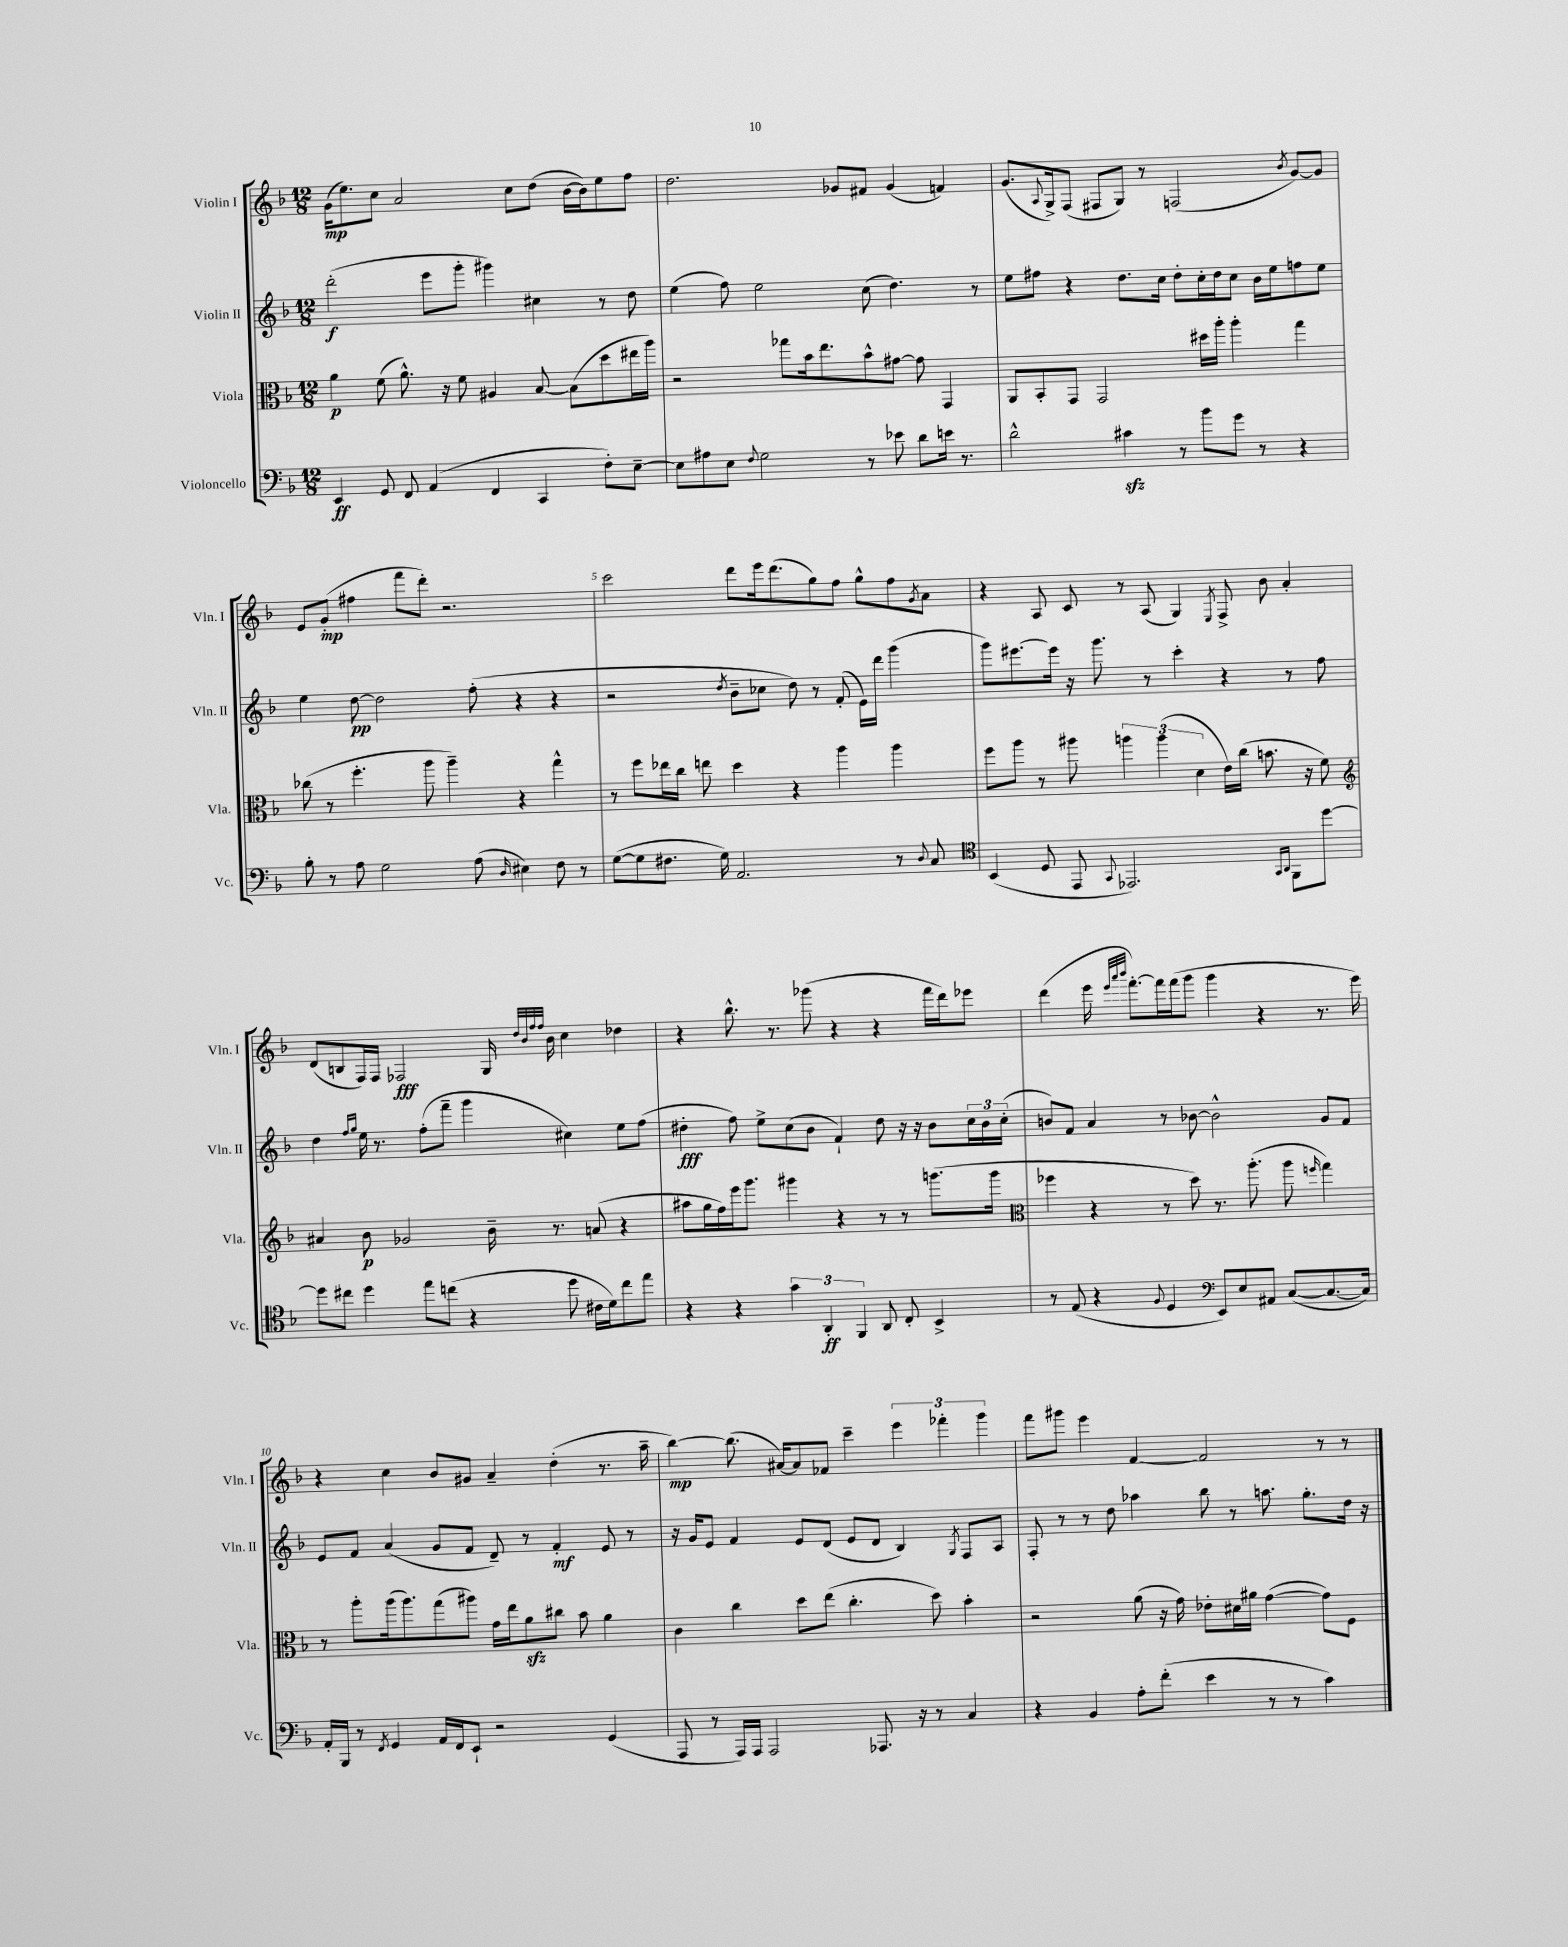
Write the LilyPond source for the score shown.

<<
\new StaffGroup <<
\new Staff = "s0" \with { instrumentName = "Violin I" shortInstrumentName = "Vln. I" } {
    \clef treble \key f \major \numericTimeSignature \time 12/8
    g'16\mp( e''8.) c''8 a'2 c''8 d''8( bes'16~ bes'16) e''8 f''8 |
    d''2. ges'8 fis'8 ges'4( f'4) |
    g'8.( \appoggiatura { a8 } g16->) f8( fis8 g8) r8 f2( \acciaccatura { bes'8 } g'8~) g'8 |
    e'8 g'8-.\mp( fis''4 f'''8 d'''8-.) r2. |
    c'''2 d'''8 e'''16 d'''8.( g''8) f''8 g''8-^ f''8 \acciaccatura { g'8 } a'8 |
    r4 a8 c'8 r8 a8( g4) \acciaccatura { e8 } f8-> bes'8 a'4-. |
    d'8( b8 f16) f16 fes2\fff g16 \grace { d''32 bes'32 f''32 f''32 } bes'16 c''4 des''4 |
    r4 bes''8.-^ r8. ges'''8( r4 r4 f'''16 d'''16) ees'''8 |
    d'''4( e'''16 \grace { e'''32 a'''32 bes'''32 } f'''8.~-.) f'''16 f'''16( g'''8 g'''4 r4 r8. e'''16) |
    r4 c''4 bes'8 gis'8 a'4-- d''4-.( r8. a''16-- |
    bes''4~\mp) bes''8.( ais'16~) ais'8 fes'8 c'''4-- \tuplet 3/2 { e'''4 fes'''4-. g'''4 } |
    f'''8 gis'''8 e'''4 f'4~ f'2 r8 r8 \bar "|." |
}
\new Staff = "s1" \with { instrumentName = "Violin II" shortInstrumentName = "Vln. II" } {
    \clef treble \key f \major \numericTimeSignature \time 12/8
    d'''2-.\f( e'''8 g'''8-. gis'''4) cis''4 r8 d''8 |
    e''4( f''8) e''2 c''8( d''4.) r8 |
    e''8 fis''8 r4 d''8. c''16 d''8-. c''16-. d''16 c''8 bes'16 e''16 f''8 e''8 |
    e''4 d''8~\pp d''2 f''8-.( r4 r4 |
    r2 \acciaccatura { d''8 } bes'8-- ces''8 d''8) r8 f'8-.( e'16) d'''16 g'''4( |
    g'''8) eis'''8.~ eis'''16 r16 g'''8. r8 c'''4-. r4 r8 f''8 |
    d''4 \grace { f''16 g''16 } e''16 r8. f''8-.( f'''8-- g'''4 cis''4) e''8 f''8( |
    dis''4-.\fff f''8) e''8-> c''8( bes'8 f'4-!) dis''8 r16 r16 bes'8 \tuplet 3/2 { c''16 bes'16 c''16-.( } |
    b'8) f'8 a'4 r8 bes'8~ bes'2-^ g'8 f'8 |
    e'8 f'8 a'4( g'8 f'8 d'8--) r8 f'4-.\mf e'8 r8 |
    r16 g'16 e'8 f'4 e'8 d'8( e'8 d'8 bes4) \acciaccatura { g8 } f8 a8 |
    f8-. r8 r8 d''8 aes''4 bes''8 r8 a''8. g''8.-. d''16 r16 \bar "|." |
}
\new Staff = "s2" \with { instrumentName = "Viola" shortInstrumentName = "Vla." } {
    \clef alto \key f \major \numericTimeSignature \time 12/8
    a'4\p f'8( a'8.-^) r16 f'8 ais4 bes8~ bes8( d''8 eis''16 a''16) |
    r2 ges''8 bes'16 e''8. bes'8-^ gis'8~ gis'8 g,4 |
    a,8 bes,8-. g,8 g,2 dis''16 a''16-. a''4-. g''4 |
    ces''8( r8 f''4.-. a''8 a''4--) r4 g''4-^ |
    r8 f''8 ees''16 c''16 e''8 d''4 r4 a''4 a''4 |
    f''8 a''8 r8 ais''8 \tuplet 3/2 { a''4 a''4( d'4 } e'16) c''16( b'8. r16 f'8) |
    \clef treble ais'4 bes'8\p ges'2 bes'16-- r8. a'8( r4 |
    ais''8 g''16 f''16) e'''16 g'''8. gis'''4 r4 r8 r8 g'''8.( g'''16 |
    \clef alto fes''4 r4 r8 d''8) r8. a''8.-.( a''8 \grace { f''16 } g''4) |
    r8 a''8-. a''16( a''8.) g''8( ais''8) g'16 e''16 a'8\sfz cis''8 bes'8 a'4 |
    c'4 c''4 d''8 e''8( c''4.-. d''8) bes'4-. |
    r2 a'8( r16 g'16) ees'8-. dis'16 ais'16 g'4~( g'8) f8 \bar "|." |
}
\new Staff = "s3" \with { instrumentName = "Violoncello" shortInstrumentName = "Vc." } {
    \clef bass \key f \major \numericTimeSignature \time 12/8
    e,4\ff g,8 f,8 a,4( f,4 c,4 f8-.) e8~-- |
    e8 ais8 e8 \appoggiatura { f8 } g2 r8 ees'8 d'8 e'16 r8. |
    d'2-^ cis'4\sfz r8 bes'8 g'8 r8 r4 |
    bes8-. r8 a8 g2 a8( \grace { d16 } eis4) f8 r8 |
    g8~( g8 fis8. g16) a,2. r8 \appoggiatura { d8 } c8 |
    \clef tenor bes,4( d8 e,8 \appoggiatura { g,8 } ees,2.) \grace { g,16 a,16 } f,8 d''8~ |
    d''8 cis''8 d''4 e''8 c''8( r4 d''8 cis'16 d'16) c''8 e''8 |
    r4 r4 \tuplet 3/2 { g'4 a,4-.\ff f,4 } a,8 c8-. bes,4-> |
    r8 e8( r4 \appoggiatura { f8 } d4 \clef bass e,8) e8 ais,8 c8~( c8.~ c16) |
    a,16-. bes,,16 r8 \acciaccatura { f,8 } g,4 a,16 f,16 e,8-! r2 g,4( |
    a,,8 r8 a,,16) a,,16 a,,2 aes,,8. r16 r8 c4 |
    r4 bes,4 a8-. f'8-.( e'4 r8 r8 c'4) \bar "|." |
}
>>
>>
\layout { \context { \Score \override BarNumber.break-visibility = ##(#f #t #t) barNumberVisibility = #(every-nth-bar-number-visible 5) } }
